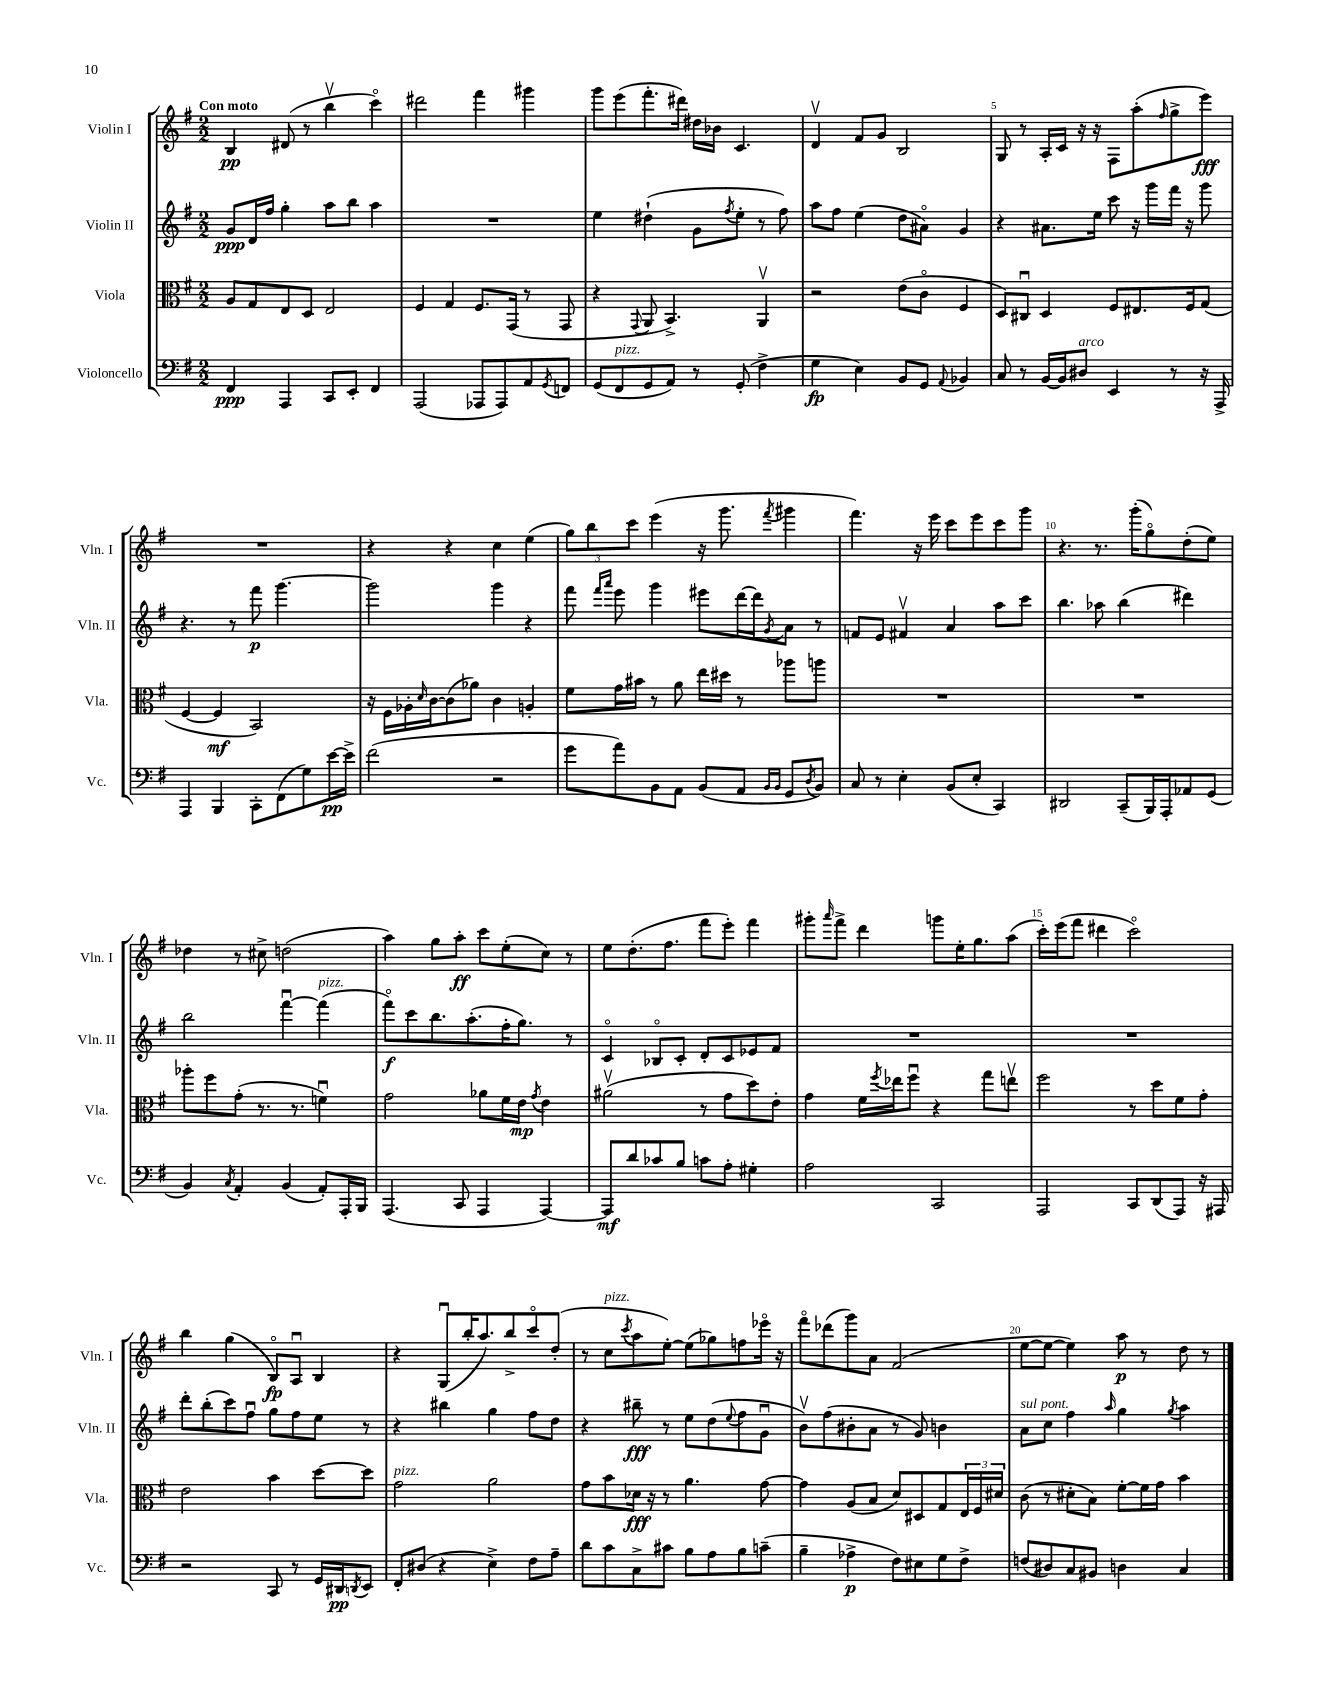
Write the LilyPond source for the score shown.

<<
\new StaffGroup <<
\new Staff = "s0" \with { instrumentName = "Violin I" shortInstrumentName = "Vln. I" } {
    \clef treble \key g \major \numericTimeSignature \time 2/2 \tempo "Con moto"
    b4\pp dis'8( r8 b''4\upbow c'''4\flageolet) |
    dis'''2 fis'''4 gis'''4 |
    g'''8 e'''8( fis'''8.-. dis'''16) dis''16 bes'16 c'4. |
    d'4\upbow fis'8 g'8 b2 |
    g8 r8 a16-. c'16 r16 r16 fis8 a''8-.( \grace { fis''16 } g''8-> e'''8\fff) |
    R1 |
    r4 r4 c''4 e''4( |
    \tuplet 3/2 { g''8) b''8 c'''8 } e'''4( r16 g'''8. \acciaccatura { fis'''8 } gis'''4 |
    fis'''4.) r16 e'''16 c'''8 e'''8 c'''8 g'''8 |
    r4. r8. g'''16-.( g''8\flageolet) d''8-.( e''8) |
    des''4 r8 cis''8-> d''2( |
    a''4) g''8 a''8-.\ff c'''8 e''8-.( c''8) r8 |
    e''8 d''8.-.( fis''8. fis'''8 e'''8-.) fis'''4 |
    gis'''8-. \grace { a'''16 } fis'''8-> d'''4 g'''8 e''16-. g''8. a''8( |
    c'''16-.) e'''16( fis'''8 dis'''4 c'''2\flageolet) |
    b''4 g''4( b8\flageolet\fp) a8\downbow b4 |
    r4 g8\downbow( b''16-. a''8.) b''8-> c'''8\flageolet d''8-.( |
    r8 c''8^\markup { \italic "pizz." } \acciaccatura { c'''8 } a''8 e''8~-.) e''8( ges''8) f''8 ees'''16\flageolet r16 |
    fis'''8\flageolet des'''8( g'''8) a'8 fis'2( |
    e''8~ e''8~ e''4) a''8\p r8 d''8 r8 \bar "|." |
}
\new Staff = "s1" \with { instrumentName = "Violin II" shortInstrumentName = "Vln. II" } {
    \clef treble \key g \major \numericTimeSignature \time 2/2
    g'8\ppp d'16 fis''16 g''4-. a''8 b''8 a''4 |
    R1 |
    e''4 dis''4-!( g'8 \acciaccatura { fis''8 } e''8-. r8 fis''8) |
    a''8 fis''8 e''4( d''8 ais'8\flageolet) g'4 |
    r4 ais'8. e''16 c'''8 r16 g'''16 fis'''16 r16 g'''8 |
    r4. r8 fis'''8\p g'''4.~ |
    g'''2 g'''4 r4 |
    fis'''8 \grace { fis'''16 a'''16 } e'''8 g'''4 eis'''8 d'''16~ d'''16 \acciaccatura { g'8 } a'8 r8 |
    f'8 e'8 fis'4\upbow a'4 a''8 c'''8 |
    b''4. aes''8 b''4( dis'''4) |
    b''2 fis'''4~\downbow fis'''4^\markup { \italic "pizz." }( |
    fis'''8\flageolet\f) c'''8 b''8. a''8.-.( fis''16-. g''8.) r8 |
    c'4\flageolet bes8\flageolet c'8-. d'8-. c'8 ees'8 fis'8 |
    R1 |
    R1 |
    d'''8-. b''8-.( c'''8) fis''8\downbow g''8 fis''8 e''8 r8 |
    r4 bis''4 g''4 fis''8 d''8 |
    r4 bis''8--\fff r8 e''8 d''8( \appoggiatura { e''8 } fis''8 g'8\downbow |
    b'8\upbow) fis''8( bis'8-. a'8 r8 g'8) b'4 |
    a'8^\markup { \italic "sul pont." } c''8 fis''4 \grace { a''16 } g''4 \acciaccatura { g''8 } a''4 \bar "|." |
}
\new Staff = "s2" \with { instrumentName = "Viola" shortInstrumentName = "Vla." } {
    \clef alto \key g \major \numericTimeSignature \time 2/2
    a8 g8 e8 d8 e2 |
    fis4 g4 fis8. g,16( r8 g,8 |
    r4 \appoggiatura { g,8 } a,8 b,4.->) a,4\upbow |
    r2 e'8( c'8\flageolet fis4 |
    d8) cis8\downbow d4 fis8 eis8. fis16 g8( |
    fis4~ fis4\mf b,2) |
    r16 fis16 aes16-. \grace { d'16 } c'16~ c'8( aes'8) c'4 a4-. |
    fis'8 g'16 bis'16 r8 a'8 e''16 dis''16 r8 aes''8 a''8 |
    R1 |
    R1 |
    aes''8-. fis''8 g'8-.( r8. r8. f'4\downbow) |
    g'2 aes'8 fis'16 e'16\mp \acciaccatura { g'8 } e'4 |
    ais'2\upbow( r8 g'8 d''8) e'8-. |
    g'4 fis'16 \acciaccatura { fis''8 } ees''16 fis''8\downbow r4 g''8 e''8\upbow |
    fis''2 r8 d''8 fis'8 g'8-. |
    e'2 b'4 d''8~ d''8 |
    g'2^\markup { \italic "pizz." } a'2 |
    g'8 b'8 des'16\fff r16 r8 a'4. g'8~ |
    g'4 a8( b8 d'8) dis8 g8 \tuplet 3/2 { e16 fis16 dis'16 } |
    c'8( r8 dis'8-. b8) fis'8~-. fis'16 g'16 b'4 \bar "|." |
}
\new Staff = "s3" \with { instrumentName = "Violoncello" shortInstrumentName = "Vc." } {
    \clef bass \key g \major \numericTimeSignature \time 2/2
    fis,4\ppp a,,4 c,8 e,8-. fis,4 |
    a,,2( aes,,8 aes,,8) a,8 \acciaccatura { g,8 } f,8 |
    g,8( fis,8^\markup { \italic "pizz." } g,8 a,8) r8 g,8-.( fis4-> |
    g4\fp e4) b,8 g,8 \appoggiatura { a,8 } bes,4 |
    c8 r8 b,16~ b,16 dis8^\markup { \italic "arco" } e,4 r8 r16 a,,16-> |
    a,,4 b,,4 c,8-. fis,8( g8) e'16~\pp e'16-> |
    fis'2( r2 |
    g'8 a'8) b,8 a,8 b,8( a,8 \grace { b,16 b,16 } g,8 \acciaccatura { d8 } b,8) |
    c8 r8 e4-. b,8( e8-. c,4) |
    dis,2 c,8--( b,,16) a,,16-. aes,8 g,8( |
    b,4) \acciaccatura { c8 } a,4-. b,4( a,8-.) a,,16-. b,,16 |
    a,,4.( c,8 a,,4 a,,4~) |
    a,,8\mf d'8 ces'8 b8 c'8 a8-. gis4-. |
    a2 c,2 |
    a,,2 c,8 d,8( a,,8) r16 ais,,16 |
    r2 c,8 r8 g,16 dis,16\pp \acciaccatura { d,8 } e,8 |
    fis,8-. dis8( r4 e4->) fis8 a8-- |
    d'8 c'8 c8-> cis'8 b8 a8 b8 c'8--( |
    b4-- aes4->\p fis8) eis8 g8 fis8-> |
    f8( dis8) c8 bis,8 d4 c4 \bar "|." |
}
>>
>>
\layout { \context { \Score \override BarNumber.break-visibility = ##(#f #t #t) barNumberVisibility = #(every-nth-bar-number-visible 5) } }
